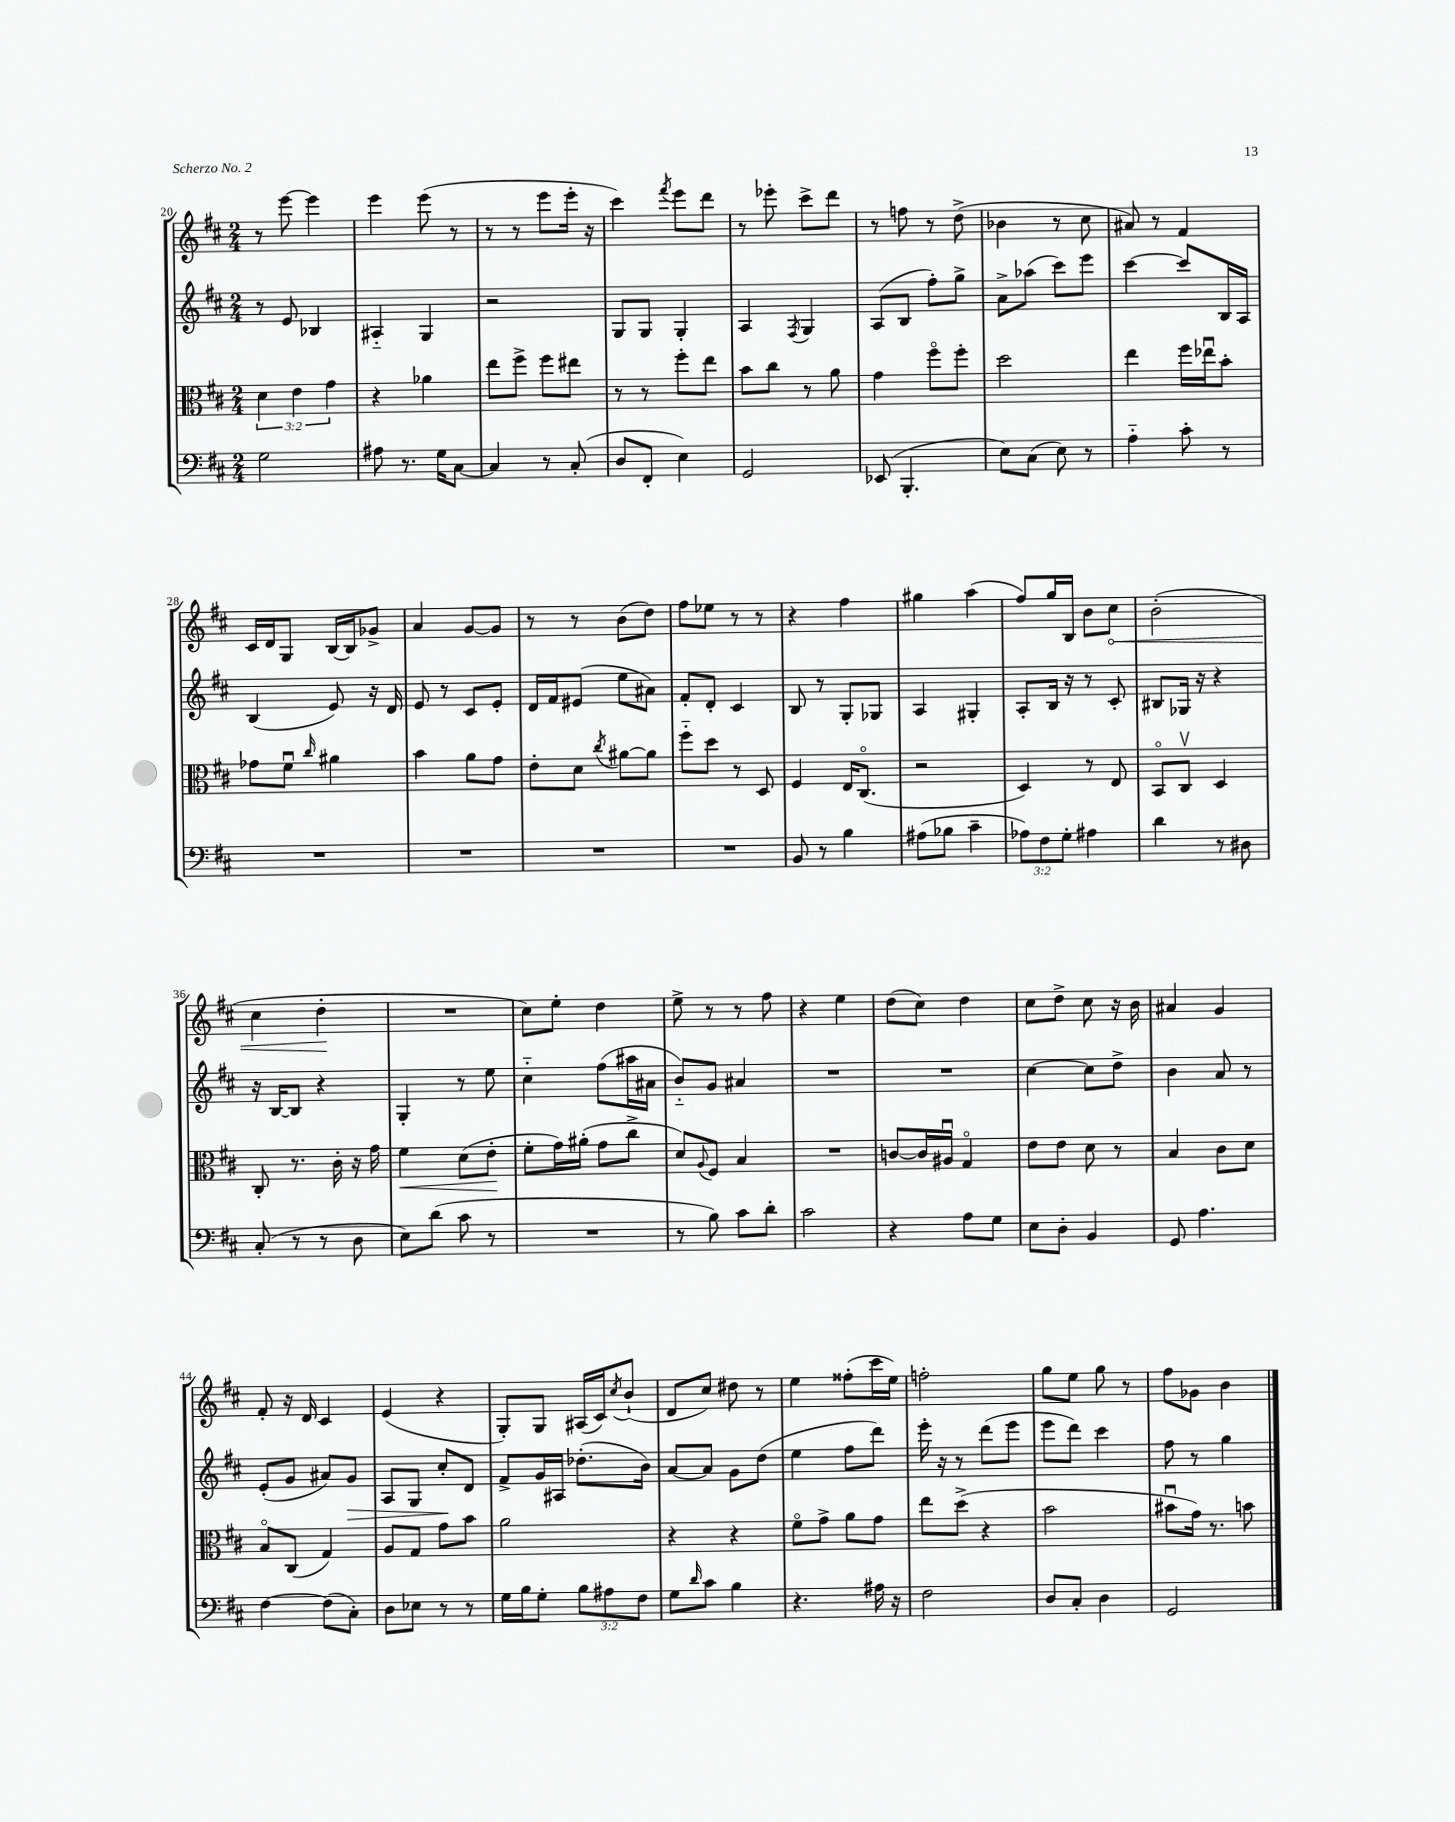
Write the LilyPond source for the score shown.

<<
\new StaffGroup <<
\new Staff = "s0" {
    \clef treble \key d \major \numericTimeSignature \time 2/4
    r8 e'''8~ e'''4 |
    e'''4 e'''8( r8 |
    r8 r8 e'''8 e'''16-. r16 |
    cis'''4) \acciaccatura { fis'''8 } e'''8 d'''8 |
    r8 ees'''8-. cis'''8-> d'''8 |
    r8 f''8 r8 d''8->( |
    bes'4 r8 cis''8 |
    ais'8) r8 fis'4 |
    cis'16 d'16 g8 b16~ b16 ges'8-> |
    a'4 g'8~ g'8 |
    r8 r8 b'8( d''8) |
    fis''8 ees''8 r8 r8 |
    r4 fis''4 |
    gis''4 a''4( |
    fis''8) g''16 b16 b'8 \once \override Hairpin.circled-tip = ##t cis''8\< |
    b'2-.( |
    cis''4 d''4-.\! |
    R2 |
    cis''8) e''8-. d''4 |
    e''8-> r8 r8 fis''8 |
    r4 e''4 |
    d''8( cis''8) d''4 |
    cis''8 d''8-> cis''8 r16 b'16 |
    ais'4 g'4 |
    fis'8-. r16 d'16 cis'4 |
    e'4( r4 |
    g8-.) g8 ais16( cis'16) \acciaccatura { cis''8 } b'8-!( |
    d'8 cis''8) dis''8 r8 |
    e''4 fisis''8-.( cis'''16 e''16) |
    f''2-. |
    g''8 e''8 g''8 r8 |
    fis''8 ges'8 b'4 \bar "|." |
}
\new Staff = "s1" {
    \clef treble \key d \major \numericTimeSignature \time 2/4
    r8 e'8 bes4 |
    ais4-_ g4 |
    r2 |
    g8 g8 g4-. |
    a4 \acciaccatura { fis8 } g4 |
    a8( b8 fis''8-.) g''8-> |
    a'8-> aes''8( cis'''8) e'''8 |
    cis'''4~ cis'''8 b16 a16 |
    b4( e'8) r16 d'16 |
    e'8 r8 cis'8 e'8-. |
    d'16 fis'16 eis'8( e''8 ais'8) |
    fis'8-. d'8-. cis'4 |
    b8 r8 g8-. ges8 |
    a4 gis4-. |
    a8-. b16 r16 r8 cis'8-. |
    bis8 ges16 r16 r4 |
    r16 b16~ b8 r4 |
    g4-. r8 e''8 |
    cis''4-_ fis''8( ais''16 ais'16 |
    b'8-_) g'8 ais'4 |
    R2 |
    R2 |
    cis''4~ cis''8 d''8-> |
    b'4 a'8 r8 |
    e'8-.( g'8 ais'8) g'8\> |
    a8 g8 cis''8-.\! d'8 |
    fis'8-> g'16 ais16 des''8.-.( b'16) |
    a'8~ a'8 g'8 d''8( |
    e''4 fis''8 d'''8) |
    e'''16-. r16 r8 d'''8( e'''8 |
    e'''8 d'''8) cis'''4 |
    fis''8 r8 g''4 \bar "|." |
}
\new Staff = "s2" {
    \clef alto \key d \major \numericTimeSignature \time 2/4 \override Staff.TupletNumber.text = #tuplet-number::calc-fraction-text
    \tuplet 3/2 { d'4 e'4 g'4 } |
    r4 aes'4 |
    e''8 fis''8-> fis''8 eis''8 |
    r8 r8 fis''8-. e''8 |
    b'8 cis''8 r8 a'8 |
    g'4 fis''8\flageolet fis''8-. |
    d''2 |
    e''4 fis''16 ees''16\downbow b'8-. |
    ges'8 fis'8\downbow \grace { cis''16 } ais'4 |
    b'4 a'8 g'8 |
    e'8-. d'8 \acciaccatura { cis''8 } ais'8~ ais'8 |
    fis''8-_ d''8 r8 d8 |
    fis4 e16 cis8.\flageolet( |
    r2 |
    d4) r8 e8 |
    b,8\flageolet cis8\upbow d4 |
    cis8-. r8. cis'16-. r16 g'16 |
    fis'4\< d'8( e'8-.\! |
    fis'8-. g'16) ais'16-.( g'8 cis''8-> |
    d'8) \appoggiatura { a8 } fis8 b4 |
    R2 |
    c'8~ c'16 ais16\downbow g4\flageolet |
    e'8 e'8 d'8 r8 |
    b4 cis'8 d'8 |
    b8\flageolet cis8( g4) |
    a8 g8 g'8 b'8 |
    a'2 |
    r4 r4 |
    fis'8\flageolet g'8-> a'8 g'8 |
    e''8 d''8->( r4 |
    b'2 |
    bis'8\downbow g'16) r8. b'8 \bar "|." |
}
\new Staff = "s3" {
    \clef bass \key d \major \numericTimeSignature \time 2/4 \override Staff.TupletNumber.text = #tuplet-number::calc-fraction-text
    g2 |
    ais8 r8. g16 cis8~ |
    cis4 r8 cis8-.( |
    d8 fis,8-. e4) |
    g,2 |
    ees,8( b,,4.-. |
    e8) cis8( e8) r8 |
    a4-_ cis'8-. r8 |
    R2 |
    R2 |
    R2 |
    R2 |
    b,8 r8 b4 |
    ais8( bes8 cis'4-- |
    \tuplet 3/2 { aes8) fis8 g8-. } ais4 |
    d'4 r8 dis8 |
    cis8-.( r8 r8 d8 |
    e8) d'8( cis'8 r8 |
    R2 |
    r8 b8) cis'8 d'8-. |
    cis'2 |
    r4 a8 g8 |
    e8 d8-. b,4 |
    g,8 a4. |
    fis4~ fis8( cis8-.) |
    d8 ees8 r8 r8 |
    g16 b16 g8-. \tuplet 3/2 { b8 ais8 fis8 } |
    g8 \grace { d'16 } cis'8 b4 |
    r4. ais16 r16 |
    fis2 |
    d8 cis8-. d4 |
    g,2 \bar "|." |
}
>>
>>
\layout { \context { \Score currentBarNumber = #20 } }
